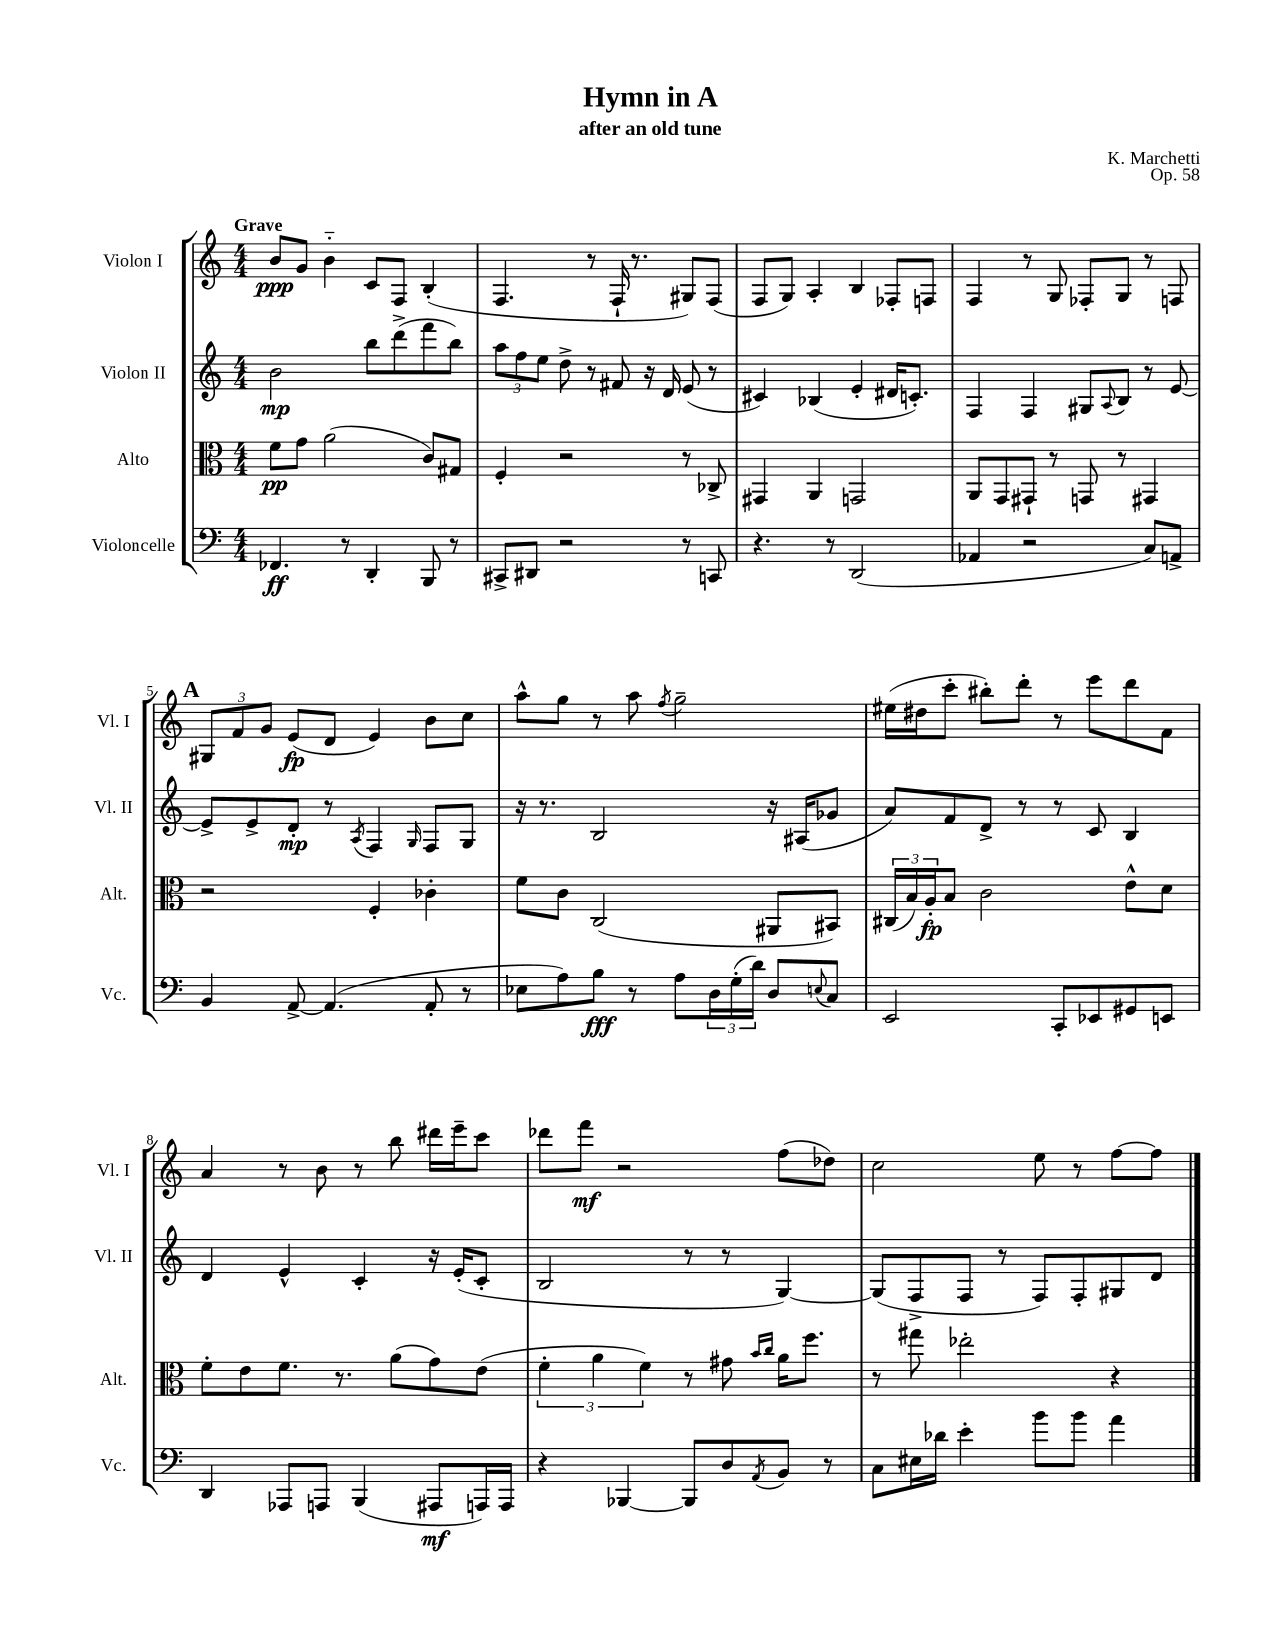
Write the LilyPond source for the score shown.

\header { title = "Hymn in A" composer = "K. Marchetti" subtitle = "after an old tune" opus = "Op. 58" }
<<
\new StaffGroup <<
\new Staff = "s0" \with { instrumentName = "Violon I" shortInstrumentName = "Vl. I" } {
    \clef treble \key c \major \numericTimeSignature \time 4/4 \tempo "Grave"
    b'8\ppp g'8 b'4-_ c'8 f8 b4-.( |
    f4. r8 f16-! r8. gis8) f8( |
    f8 g8) a4-. b4 fes8-. f8 |
    f4 r8 g8 fes8-. g8 r8 f8 |
    \mark \markup { \bold "A" } \tuplet 3/2 { gis8 f'8 g'8 } e'8\fp( d'8 e'4) b'8 c''8 |
    a''8-^ g''8 r8 a''8 \acciaccatura { f''8 } g''2-- |
    eis''16( dis''16 c'''8-. bis''8-.) d'''8-. r8 e'''8 d'''8 f'8 |
    a'4 r8 b'8 r8 b''8 dis'''16 e'''16-- c'''8 |
    des'''8 f'''8\mf r2 f''8( des''8) |
    c''2 e''8 r8 f''8~ f''8 \bar "|." |
}
\new Staff = "s1" \with { instrumentName = "Violon II" shortInstrumentName = "Vl. II" } {
    \clef treble \key c \major \numericTimeSignature \time 4/4
    b'2\mp b''8 d'''8->( f'''8 b''8) |
    \tuplet 3/2 { a''8 f''8 e''8 } d''8-> r8 fis'8 r16 d'16 e'8( r8 |
    cis'4) bes4( e'4-. dis'16 c'8.-.) |
    f4 f4 gis8 \appoggiatura { a8 } b8 r8 e'8~ |
    \mark \markup { \bold "A" } e'8-> e'8-> d'8-.\mp r8 \acciaccatura { a8 } f4 \grace { g16 } f8 g8 |
    r16 r8. b2 r16 ais16( ges'8 |
    a'8) f'8 d'8-> r8 r8 c'8 b4 |
    d'4 e'4-^ c'4-. r16 e'16-.( c'8-. |
    b2 r8 r8 g4~) |
    g8( f8-> f8 r8 f8) f8-. gis8 d'8 \bar "|." |
}
\new Staff = "s2" \with { instrumentName = "Alto" shortInstrumentName = "Alt." } {
    \clef alto \key c \major \numericTimeSignature \time 4/4
    f'8\pp g'8 a'2( c'8) gis8 |
    f4-. r2 r8 ces8-> |
    gis,4 a,4 g,2 |
    a,8 g,8 gis,8-! r8 g,8 r8 gis,4 |
    \mark \markup { \bold "A" } r2 f4-. ces'4-. |
    f'8 c'8 c2( ais,8 bis,8) |
    \tuplet 3/2 { cis16( b16) a16-.\fp } b8 c'2 e'8-^ d'8 |
    f'8-. e'8 f'8. r8. a'8( g'8) e'8( |
    \tuplet 3/2 { f'4-. a'4 f'4) } r8 gis'8 \grace { b'16 c''16 } a'16 f''8. |
    r8 gis''8 ees''2-. r4 \bar "|." |
}
\new Staff = "s3" \with { instrumentName = "Violoncelle" shortInstrumentName = "Vc." } {
    \clef bass \key c \major \numericTimeSignature \time 4/4
    fes,4.\ff r8 d,4-. b,,8 r8 |
    cis,8-> dis,8 r2 r8 c,8 |
    r4. r8 d,2( |
    aes,4 r2 c8) a,8-> |
    \mark \markup { \bold "A" } b,4 a,8~-> a,4.( a,8-. r8 |
    ees8 a8) b8\fff r8 a8 \tuplet 3/2 { d16 g16-.( d'16) } d8 \appoggiatura { e8 } c8 |
    e,2 c,8-. ees,8 gis,8 e,8 |
    d,4 aes,,8 a,,8 b,,4( ais,,8\mf a,,16) a,,16 |
    r4 bes,,4~ bes,,8 d8 \acciaccatura { a,8 } b,8 r8 |
    c8 eis16 des'16 e'4-. b'8 b'8 a'4 \bar "|." |
}
>>
>>
